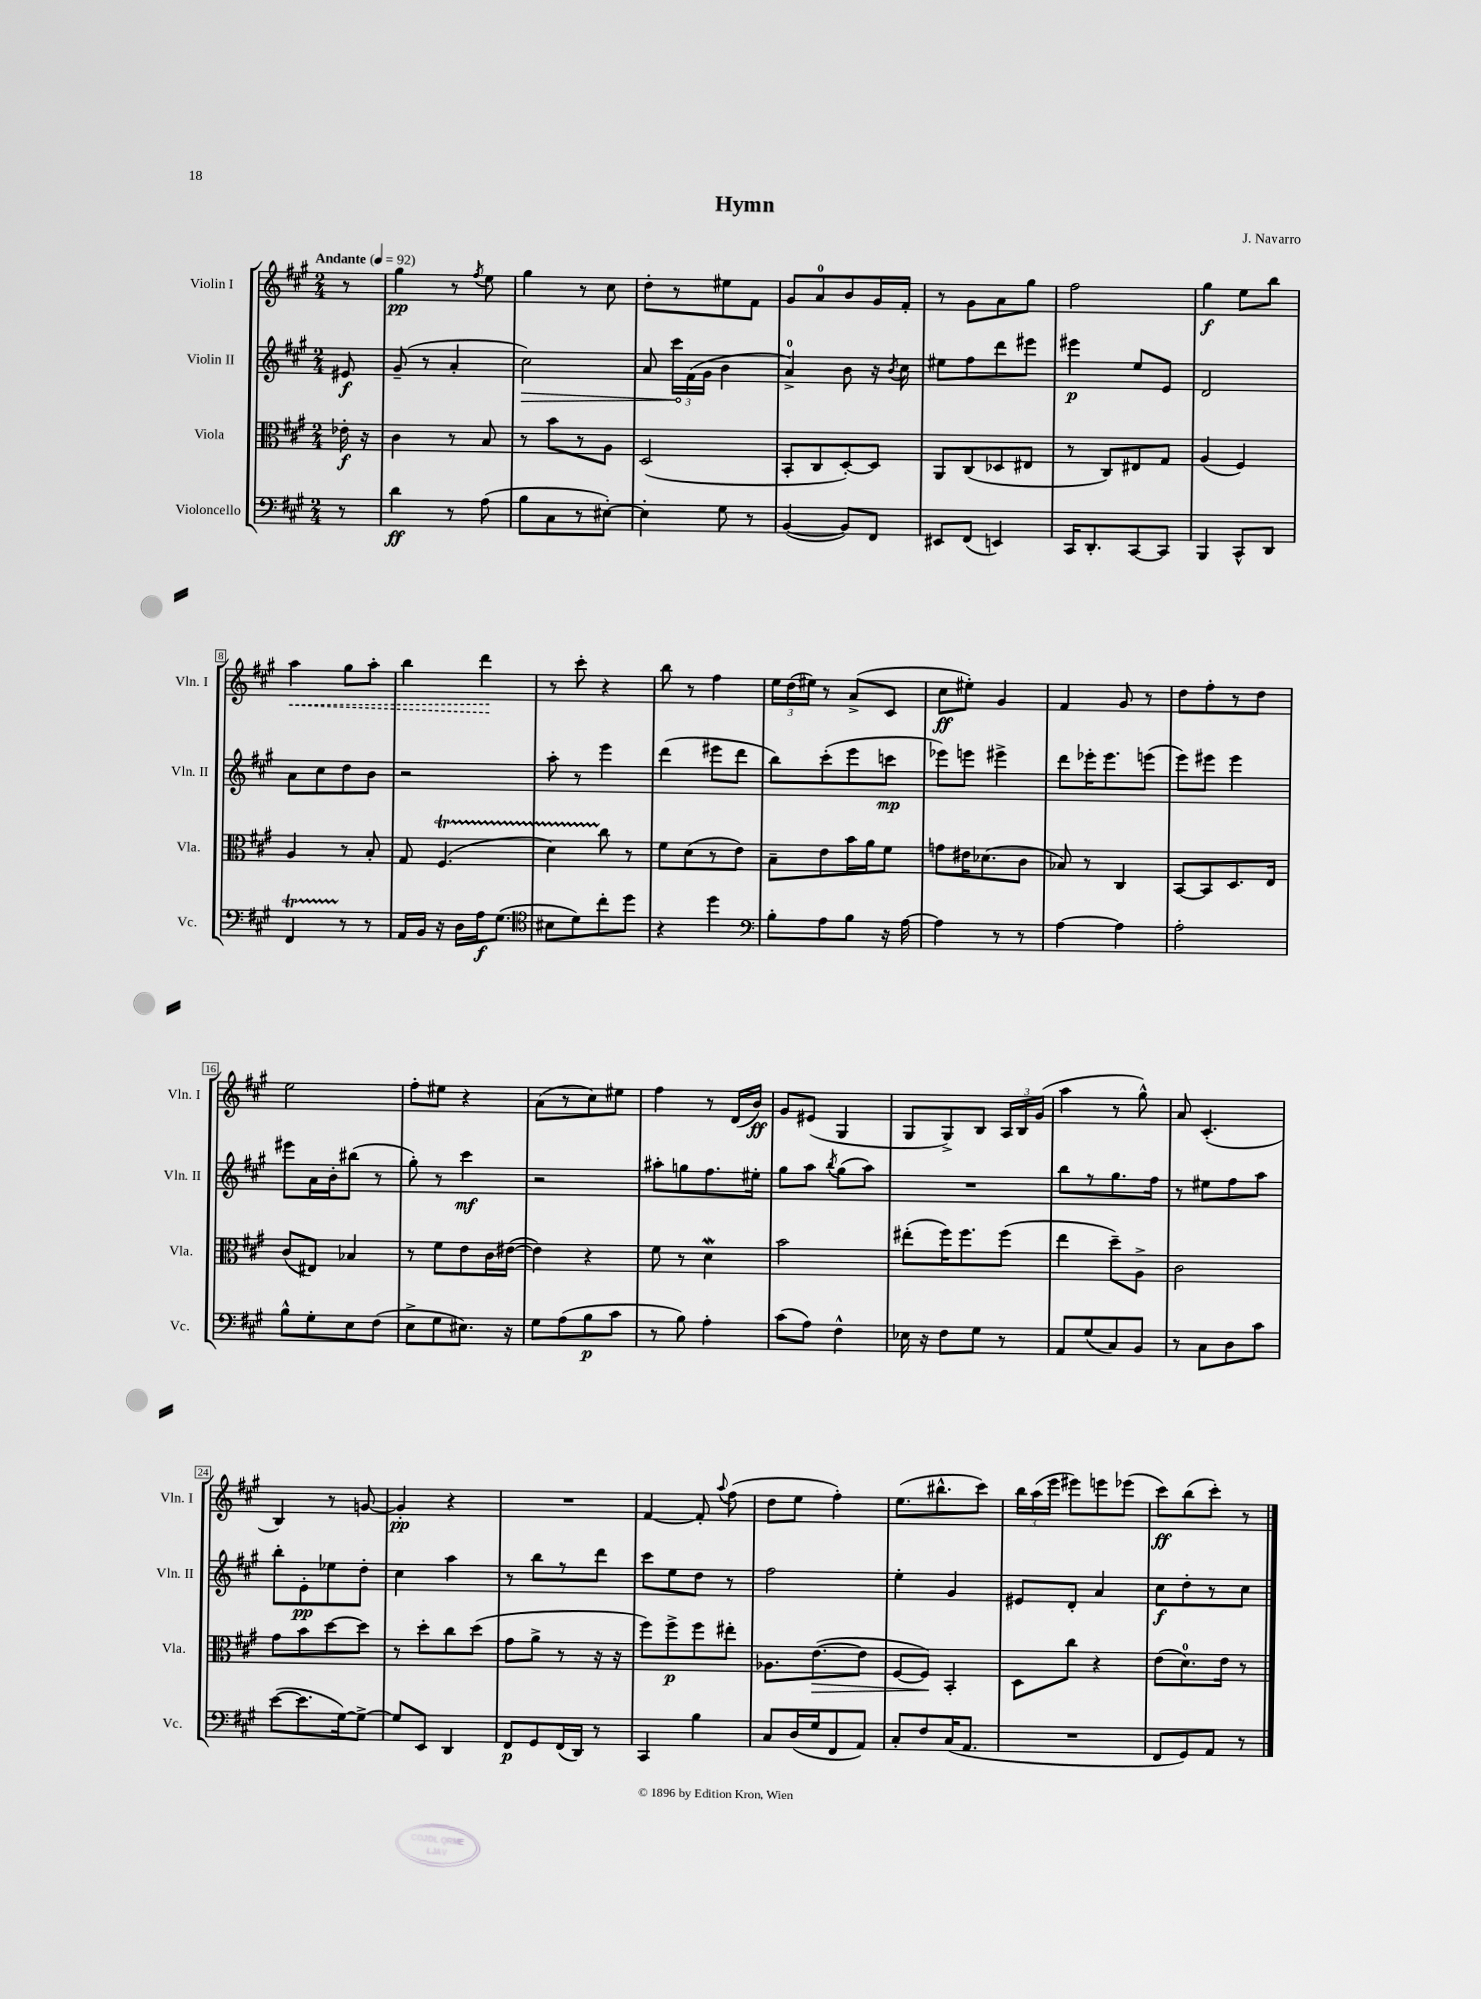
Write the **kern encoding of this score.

**kern	**kern	**kern	**kern
*staff4	*staff3	*staff2	*staff1
*clefF4	*clefC3	*clefG2	*clefG2
*k[f#c#g#]	*k[f#c#g#]	*k[f#c#g#]	*k[f#c#g#]
*M2/4	*M2/4	*M2/4	*M2/4
*MM92	*MM92	*MM92	*MM92
8r	16e-'\	8e#/	8r
.	16r	.	.
=	=	=	=
4d\	4c#\	(8g#~/	4gg#\
.	.	8r	.
8r	8r	4a'/	8r
.	.	.	8qff#/
(8A\	8B/	.	8ee\
=	=	=	=
8B\L	8r	2cc#\)	4gg#\
8C#\	8b\L	.	.
8r	8r	.	8r
[8E#'\J)	8A\J	.	8cc#\
=	=	=	=
4E#'\]	(2D/	8a/	8dd'\L
.	.	24ccc#\LL	8r
.	.	(24f#\	.
.	.	24g#\JJ	.
8G#\	.	4b\	8ee#\
8r	.	.	8f#\J
=	=	=	=
([4BB/	8BB'/L	4a^/)	8g#/L
.	8C#/	.	8a/
8BB/]L)	[8D'/)	8b\	8b/
8FF#/J	8D/]J	16r	16g#/L
.	.	8qb/	.
.	.	16cc#\	16f#'/JJ
=	=	=	=
8EE#/L	8AA/L	8ee#\L	8r
(8FF#/J	(8C#/	8ff#\	8g#\L
4EE/)	8D-/	8ddd\	8a\
.	8E#/J	8eee#\J	8gg#\J
=	=	=	=
16CC#/LK	8r	4eee#\	2ff#\
8.DD'/	.	.	.
.	8C#/L)	.	.
[8CC#/	8E#/	8ee/L	.
8CC#/]J	8G#/J	8e/J	.
=	=	=	=
4BBB/	(4A/	2d/	4gg#\
8CC#^^/L	4F#/)	.	8ee\L
8DD/J	.	.	8bb\J
=	=	=	=
4FF#/	4A/	8a\L	4aa\
.	.	8cc#\	.
8r	8r	8dd\	8gg#\L
8r	8B'/	8b\J	8aa'\J
=	=	=	=
16AA/LL	8G#/	2r	4bb\
16BB/JJ	.	.	.
16r	(4.F#/	.	.
16D\LL	.	.	.
16A\J	.	.	4ddd\
(8.G#\J	.	.	.
=	=	=	=
*clefC4	*	*	*
8B#\L	4d\)	8aa'\	8r
8d\)	.	8r	8ccc#'\
8cc#'\	8cc#\	4eee\	4r
8dd\J	8r	.	.
=	=	=	=
4r	8f#\L	(4ddd\	8bb\
.	(8d\	.	8r
4dd\	8r	8eee#\L	4ff#\
.	8e\J)	8ddd\J	.
=	=	=	=
*clefF4	*	*	*
8B'\L	8B~\L	8bb\L)	24ee\LL
.	.	.	(24dd\
.	.	.	24ee#\JJ)
8A\	8e\	(8ccc#'\	8r
8B\J	16b\L	8eee\	(8a^/L
.	16a\J	.	.
16r	8f#\J	8ccc\J	8c#/J
[16A\	.	.	.
=	=	=	=
4A\]	8g\L	8eee-\L)	8cc#\L
.	16e#\K	8eee\J	8ee#'\J)
.	(8.d-\	.	.
8r	.	4eee#^\	4g#/
8r	8c#\J	.	.
=	=	=	=
[4A\	8B-/)	8ddd\L	4f#/
.	8r	16eee-'\K	.
.	.	8.eee-\	.
4A\]	4C#/	.	8g#/
.	.	(8eee\J	8r
=	=	=	=
2A'\	[8BB/L	8eee\L)	8dd\L
.	8BB/]	8eee#\J	8ff#'\
.	8.D/	4eee#\	8r
.	.	.	8dd\J
.	16E/Jk	.	.
=	=	=	=
8B^^\L	(8c#/L	8eee#\L	2ee\
8G#'\	8E#/J)	16a\L	.
.	.	16b'\J	.
8E\	4B-/	(8bb#\J	.
(8F#\J	.	8r	.
=	=	=	=
8E^\L	8r	8gg#'\)	8ff#'\L
8G#\	8f#\L	8r	8ee#\J
8.E#\J)	8e\	4ccc#\	4r
.	16c#\L	.	.
16r	([16e#\JJ	.	.
=	=	=	=
8G#\L	4e#\])	2r	(8a\L
(8A\	.	.	8r
8B\	4r	.	8cc#\)
8c#\J	.	.	8ee#\J
=	=	=	=
8r	8f#\	8aa#'\L	4ff#\
8B\)	8r	8gg\	.
4A'\	4d\	8.ff#\	8r
.	.	.	(16d/LL
.	.	16ee#'\Jk	16b/JJ)
=	=	=	=
(8c#\L	2b\	8gg#\L	8g#/L
8A\J)	.	8aa\J	(8e#/J
.	.	8qbb/	.
4F#^^\	.	(8gg#\L	4G#/
.	.	8aa\J)	.
=	=	=	=
16E-\	(8ee#'\L	2r	8G#/L
16r	.	.	.
8F#\L	16ff#\K)	.	8G#^/)
.	8.ff#\	.	.
8G#\J	.	.	8B/J
8r	(8ff#\J	.	24A/LL
.	.	.	24B/
.	.	.	(24g#/JJ
=	=	=	=
8AA/L	4ee\	8bb\L	4aa\
(8G#/	.	8r	.
8C#/)	8dd~\L)	8.gg#\	8r
8BB/J	8A^\J	.	8gg#^^\)
.	.	16ff#\Jk	.
=	=	=	=
8r	2c#\	8r	8a/
8C#\L	.	8ee#\L	(4.c#'/
8D\	.	8ff#\	.
8c#\J	.	8aa\J	.
=	=	=	=
([8e\L	8g#\L	8bb'\L	4B/)
8.e\]	8b\	8e'\	.
.	[8dd\	8ee-\	8r
[16G#\k)	.	.	.
8G#^\_J	8dd\]J	8dd'\J	[8g/
=	=	=	=
8G#/]L	8r	4cc#\	4g'/]
8EE/J	8dd'\L	.	.
4DD/	8cc#\	4aa\	4r
.	(8dd\J	.	.
=	=	=	=
8FF#/L	8g#\L	8r	2r
8GG#/	8a^\J	8bb\L	.
(16FF#/L	8r	8r	.
16DD/JJ)	.	.	.
8r	16r	8ddd\J	.
.	16r	.	.
=	=	=	=
4CC#/	8ff#\L)	8ccc#\L	[4f#/
.	8ff#^\	8ee\	.
4B\	8ff#\	8dd\J	8f#'/]
.	.	.	8qqaa/
.	8ee#'\J	8r	(8ff#\
=	=	=	=
8C#/L	8.A-\L	2ff#\	8dd\L
(16D/L	.	.	8ee\J
16G#/J	([8.e\	.	.
8FF#/	.	.	4ff#'\)
8AA/J)	8e\]J	.	.
=	=	=	=
8C#'/L	[8F#/L	4ee'\	(8.ee\L
8F#/	8F#/]J)	.	.
.	.	.	8.bb#^^\
(16C#/K	4BB'/	4g#/	.
8.AA/J	.	.	.
.	.	.	8ccc#\J)
=	=	=	=
2r	8D\L	8e#/L	24bb\LL
.	.	.	(24aa\
.	.	.	24eee\JJ
.	8cc#\J	8d'/J	8eee#\L)
.	4r	4a/	8eee\
.	.	.	(8eee-\J
=	=	=	=
8FF#/L	(8e\L	8cc#\L	8ccc#\L)
8GG#/)	8.d\)	8dd'\	(8bb\
8AA/J	.	8r	8ccc#'\J)
.	16e\Jk	.	.
8r	8r	8cc#\J	8r
==	==	==	==
*-	*-	*-	*-
